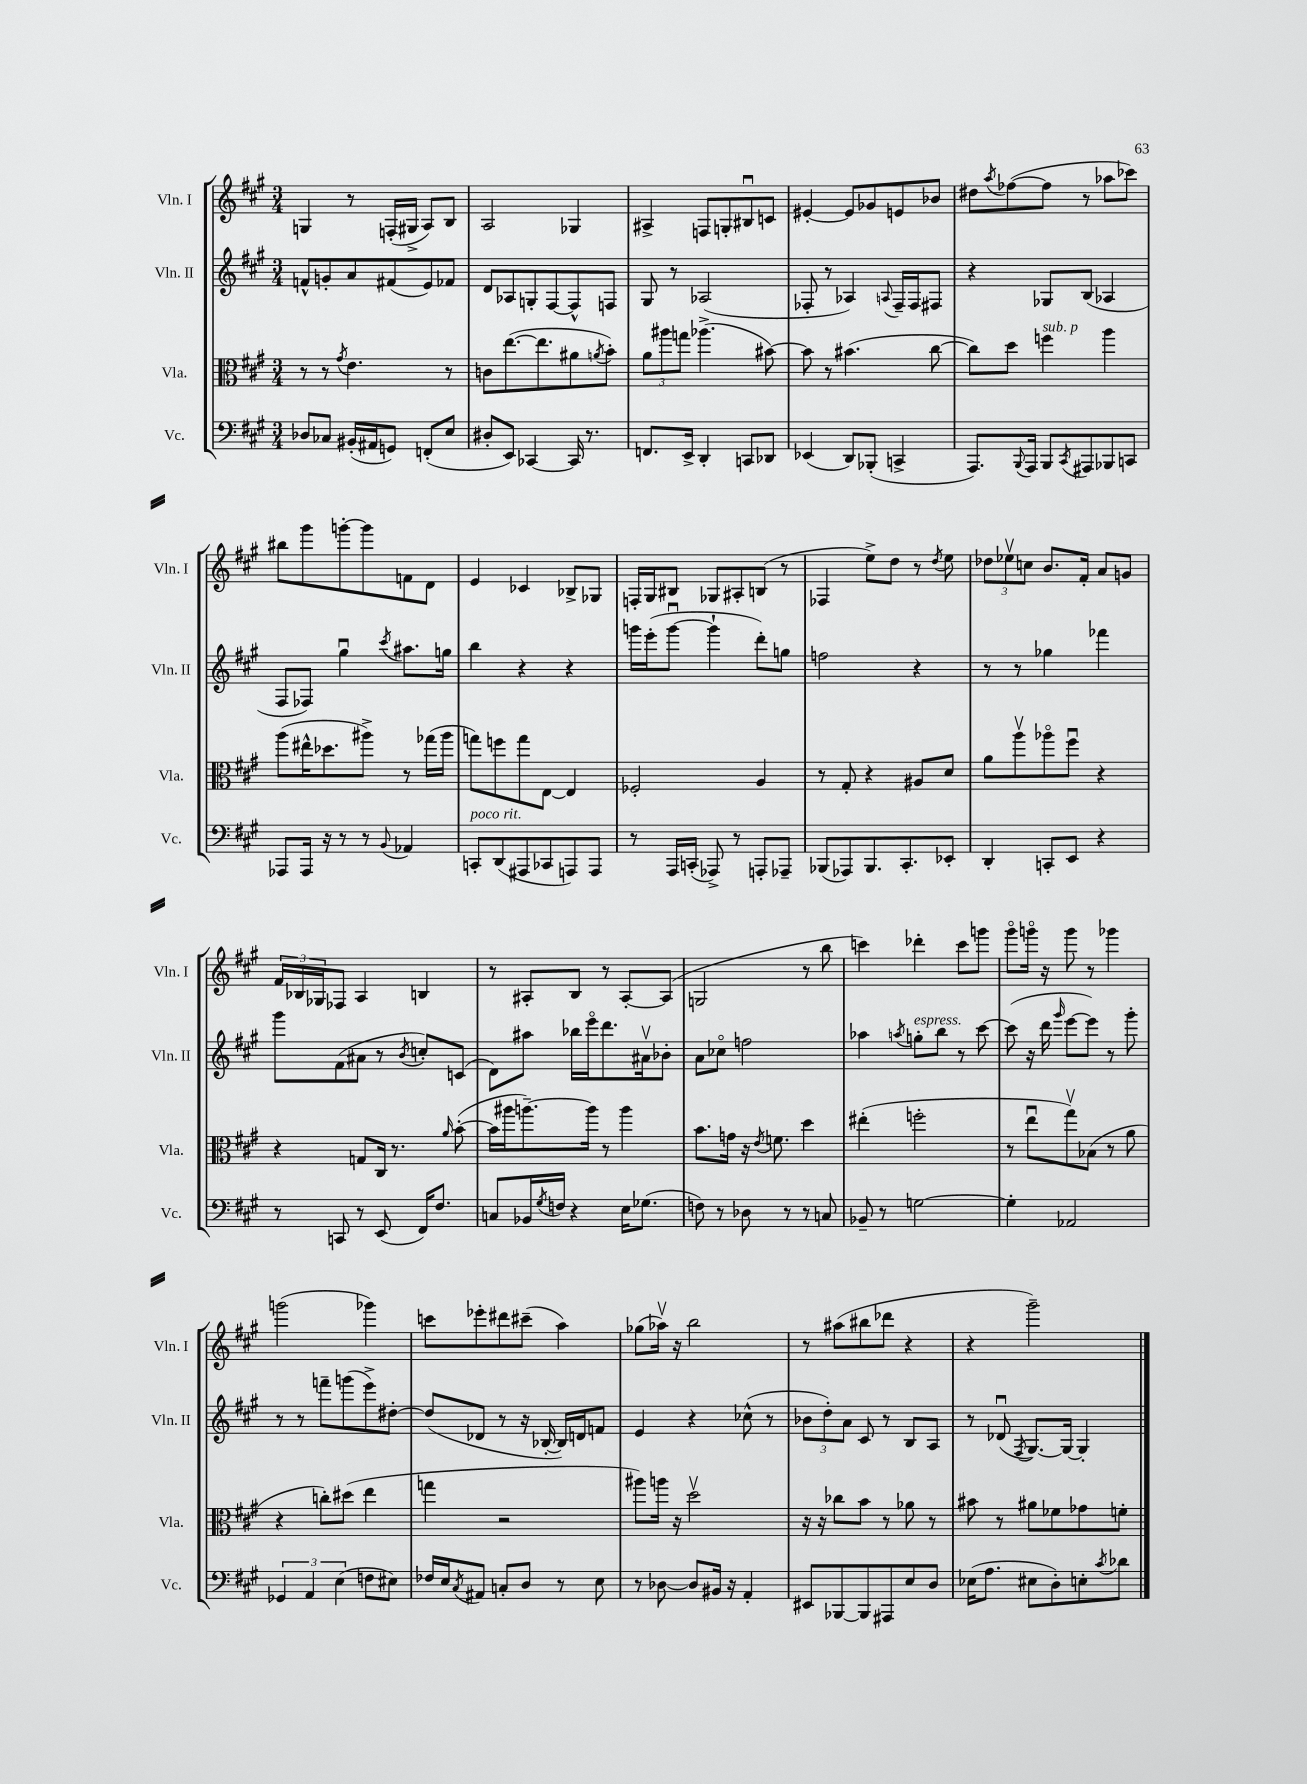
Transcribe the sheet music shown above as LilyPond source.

<<
\new StaffGroup <<
\new Staff = "s0" \with { instrumentName = "Vln. I" shortInstrumentName = "Vln. I" } {
    \clef treble \key a \major \numericTimeSignature \time 3/4
    g4 r8 f16-.( gis16-> a8) b8 |
    a2 ges4 |
    ais4-> f8 g8-. bis8\downbow c'8 |
    eis'4~-. eis'8 ges'8 e'8 bes'8 |
    dis''8 \acciaccatura { a''8 } fes''8~( fes''8 r8 aes''8 ces'''8) |
    bis''8 gis'''8 g'''8~-. g'''8 f'8 d'8 |
    e'4 ces'4 bes8-> ges8 |
    f16-. gis16 bis8 ges8 ais8-. b8( r8 |
    fes4 e''8->) d''8 r8 \acciaccatura { d''8 } e''8 |
    \tuplet 3/2 { des''8 ees''8\upbow c''8 } b'8. fis'16-. a'8 g'8 |
    \tuplet 3/2 { fis'16 bes16 ges16 } fes8 a4 b4 |
    r8 ais8-. b8 r8 ais8~-. ais8( |
    g2 r8 b''8 |
    c'''4) des'''4-. c'''8 g'''8 |
    gis'''8\flageolet g'''16\flageolet r16 g'''8 r8 ges'''4 |
    g'''2( ges'''4) |
    c'''8 ees'''8-. dis'''8 cis'''8--( a''4) |
    ges''8( aes''16\upbow) r16 b''2 |
    r8 ais''8( bis''8 des'''8 r4 |
    r4 gis'''2--) \bar "|." |
}
\new Staff = "s1" \with { instrumentName = "Vln. II" shortInstrumentName = "Vln. II" } {
    \clef treble \key a \major \numericTimeSignature \time 3/4
    f'8-^ g'8-. a'8 fis'8( e'8) fes'8 |
    d'8 aes8 g8-. fis8~ fis8-^ f8 |
    gis8 r8 aes2( |
    fes8-. r8 aes4) \appoggiatura { a8 } fes16-- fes16 fis8 |
    r4 ges8 b8( aes4 |
    fis8 fes8) gis''4\downbow \acciaccatura { cis'''8 } ais''8. g''16 |
    b''4 r4 r4 |
    g'''16 e'''16-.( g'''8~\downbow g'''4-! d'''8-.) g''8 |
    f''2 r4 |
    r8 r8 ges''4 fes'''4 |
    gis'''8 fis'8( ais'8 r8 \acciaccatura { b'8 } c''8-.) c'8( |
    d'8) ais''8 bes''16 e'''16\flageolet d'''8. ais'16\upbow bes'8-. |
    a'8 ces''8\flageolet f''2 |
    aes''4 \acciaccatura { a''8 } g''8-.^\markup { \italic "espress." } b''8 r8 cis'''8~ |
    cis'''8( r16 d'''16 \grace { gis'''16 } e'''8~ e'''8) r8 gis'''8-. |
    r8 r8 f'''8-- g'''8( e'''8->) dis''8~-. |
    dis''8( des'8 r8 r16 bes16~-. bes16) d'16 f'8 |
    e'4 r4 ces''8-^( r8 |
    \tuplet 3/2 { bes'8 d''8-.) a'8 } cis'8 r8 b8 a8 |
    r8 des'8\downbow( \acciaccatura { fis8 } gis8.~) gis16~ gis4-. \bar "|." |
}
\new Staff = "s2" \with { instrumentName = "Vla." shortInstrumentName = "Vla." } {
    \clef alto \key a \major \numericTimeSignature \time 3/4
    r8 r8 \acciaccatura { gis'8 } e'4. r8 |
    c'8 e''8.~( e''8. ais'8 \acciaccatura { a'8 } b'8-.) |
    \tuplet 3/2 { a'8 ais''8 g''8 } aes''4.->( bis'8~) |
    bis'8 r8 bis'4.( cis''8~ |
    cis''8) d''8 f''4^\markup { \italic "sub. p" } a''4 |
    a''8( eis''16-^ des''8. ais''8->) r8 ges''16( ais''16 |
    g''8) f''8 g''8 e8~ e4 |
    fes2-. a4 |
    r8 gis8-. r4 ais8 d'8 |
    a'8 a''8\upbow aes''8\flageolet fis''8\downbow r4 |
    r4 g8 cis16 r8. \grace { a'16 } b'8~-.( |
    b'16 ais''16 a''8.~--) a''16 r8 a''4 |
    b'8. g'16 r16 \acciaccatura { e'8 } f'8. d''4 |
    eis''4-.( f''2-. |
    r8 e''8\downbow gis''8\upbow) bes8( r8 a'8 |
    r4 c''8-.) dis''8( e''4 |
    g''4 r2 |
    ais''8) a''16 r16 d''2\upbow |
    r16 r16 ces''8 b'8 r8 aes'8 r8 |
    bis'8 r8 ais'8 fes'8 ges'8 f'8-. \bar "|." |
}
\new Staff = "s3" \with { instrumentName = "Vc." shortInstrumentName = "Vc." } {
    \clef bass \key a \major \numericTimeSignature \time 3/4
    des8 ces8 bis,16-.( ais,16 g,8) f,8-.( e8 |
    dis8-. e,8) ces,4~ ces,16 r8. |
    f,8. e,16-> d,4-. c,8 des,8 |
    ees,4( d,8) bes,,8-.( c,4-> |
    a,,8.) \appoggiatura { b,,8 } a,,16 b,,8 \acciaccatura { cis,8 } ais,,8 bes,,8 c,8 |
    aes,,8 aes,,16 r16 r8 r8 \appoggiatura { b,8 } aes,4 |
    c,8-.^\markup { \italic "poco rit." } d,8( ais,,8 ces,8 a,,8) a,,8 |
    r8 a,,16 c,16-.( aes,,8->) r8 a,,8-. aes,,8-- |
    bes,,8( aes,,8) bes,,8. cis,8.-. ees,8-. |
    d,4-. c,8-. e,8 r4 |
    r8 c,8 r8 e,8( fis,16) fis8. |
    c8 bes,16 \acciaccatura { gis8 } f16 r4 e16 ges8.( |
    f8) r8 des8 r8 r8 c8 |
    bes,8-- r8 g2~ |
    g4-. aes,2 |
    \tuplet 3/2 { ges,4 a,4 e4( } f8 eis8) |
    fes16 e16 \acciaccatura { cis8 } ais,8 c8-. d8 r8 e8 |
    r8 des8~ des8 bis,16 r16 a,4-. |
    eis,8 bes,,8~ bes,,8 ais,,8 e8 d8 |
    ees16( a8. eis8 d8-.) e8-. \acciaccatura { cis'8 } des'8 \bar "|." |
}
>>
>>
\layout { \context { \Score \remove "Bar_number_engraver" } }
